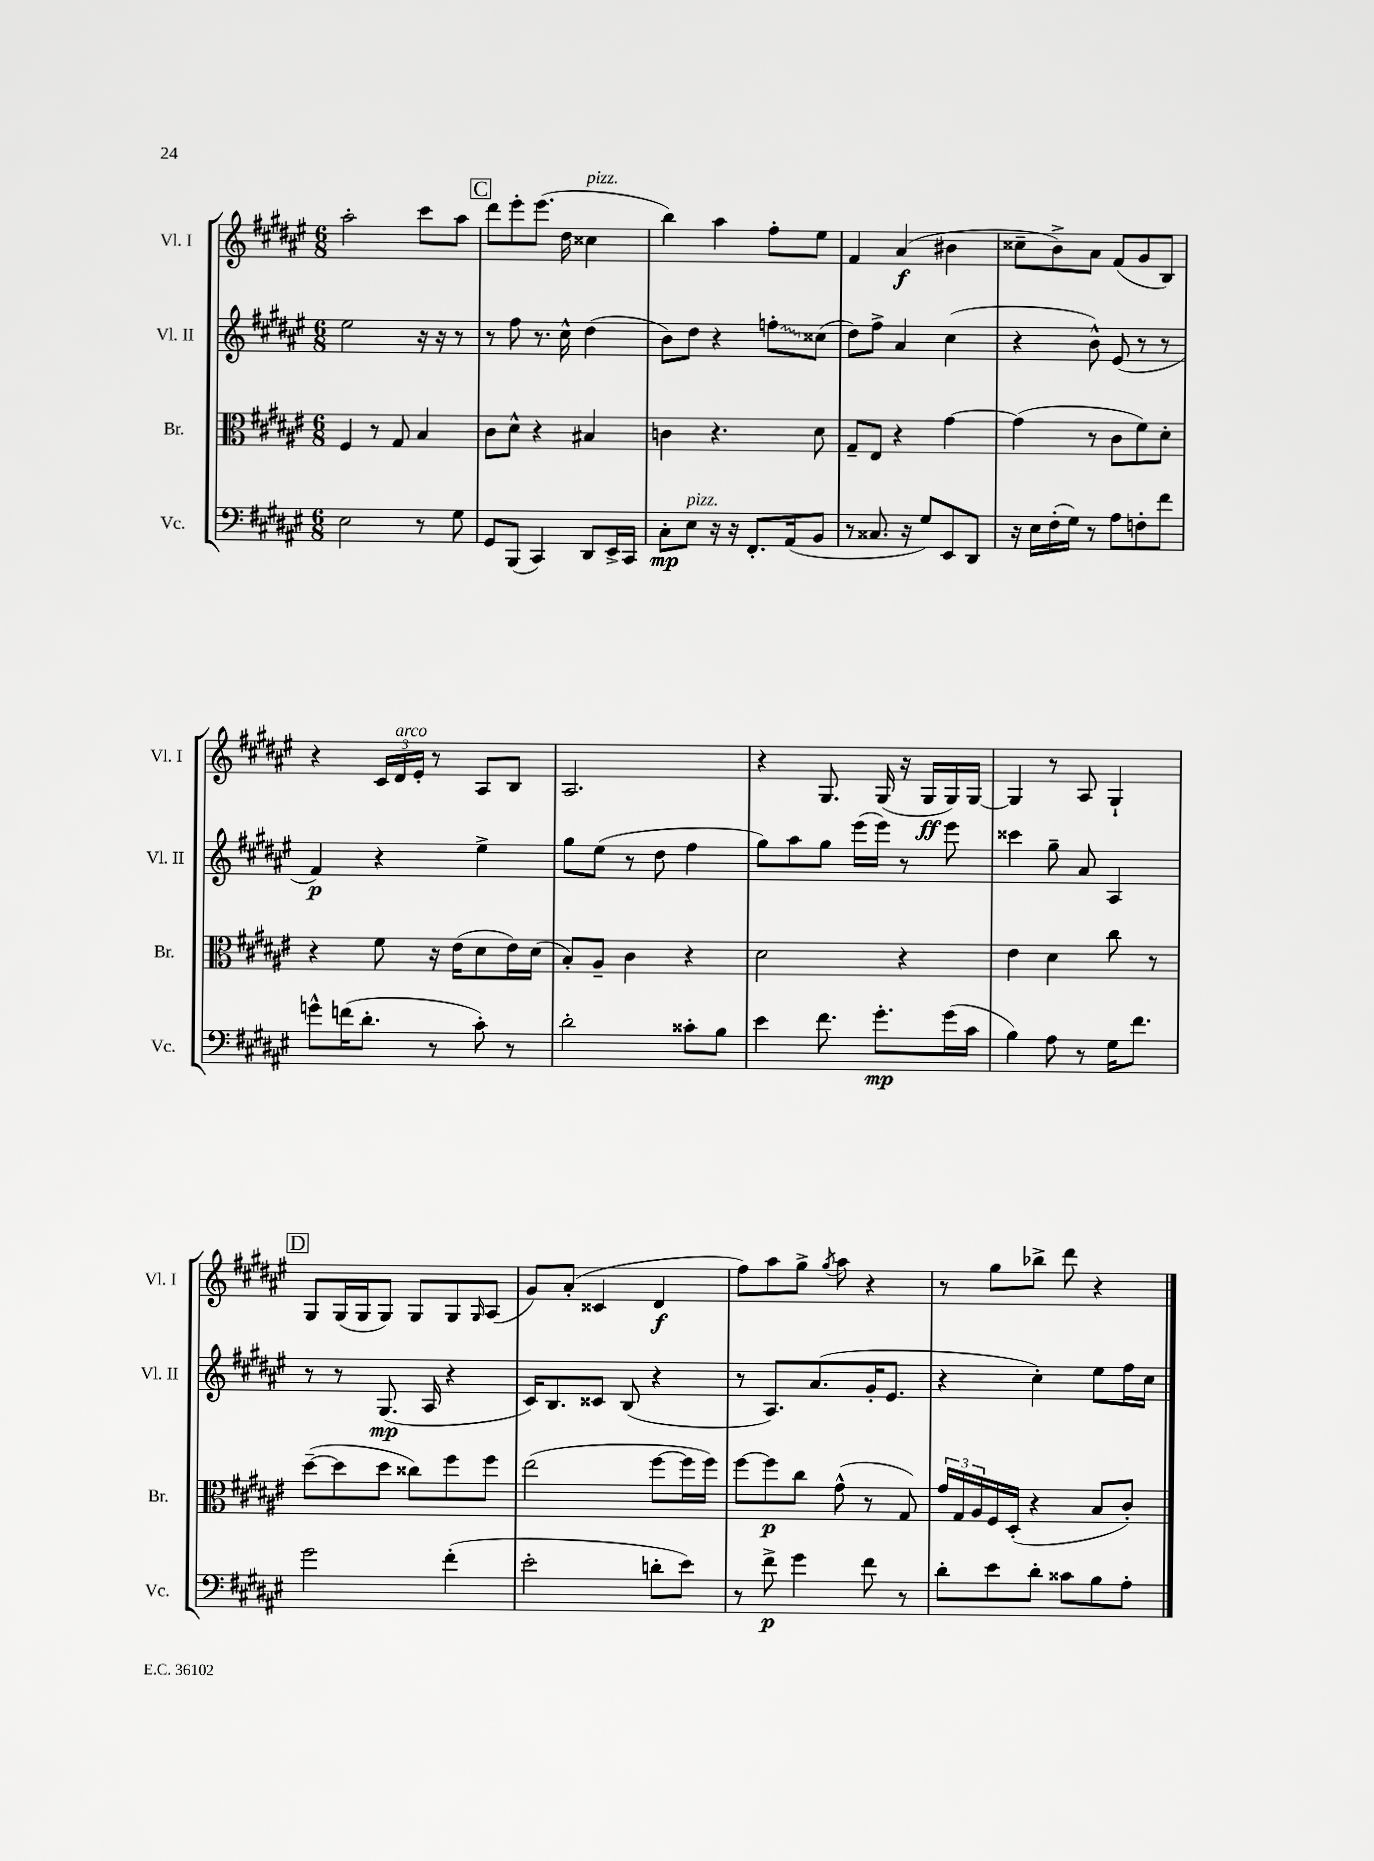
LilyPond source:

<<
\new StaffGroup <<
\new Staff = "s0" \with { instrumentName = "Vl. I" shortInstrumentName = "Vl. I" } {
    \clef treble \key fis \major \numericTimeSignature \time 6/8
    ais''2-. cis'''8 ais''8 |
    \mark \markup { \box "C" } dis'''8 eis'''8-. eis'''8.( dis''16 cisis''4^\markup { \italic "pizz." } |
    b''4) ais''4 fis''8-. eis''8 |
    fis'4 ais'4\f( bis'4 |
    cisis''8-- b'8->) ais'8 fis'8( gis'8 b8) |
    r4 \tuplet 3/2 { cis'16 dis'16^\markup { \italic "arco" } eis'16-. } r8 ais8 b8 |
    ais2. |
    r4 gis8. gis16( r16 gis16\ff gis16) gis16~ |
    gis4 r8 ais8 gis4-! |
    \mark \markup { \box "D" } gis8 gis16( gis16 gis8) gis8 gis8 \grace { gis16 } ais8( |
    gis'8) ais'8-.( cisis'4 dis'4\f |
    fis''8) ais''8 gis''8-> \acciaccatura { gis''8 } ais''8 r4 |
    r8 gis''8 bes''8-> dis'''8 r4 \bar "|." |
}
\new Staff = "s1" \with { instrumentName = "Vl. II" shortInstrumentName = "Vl. II" } {
    \clef treble \key fis \major \numericTimeSignature \time 6/8
    eis''2 r16 r16 r8 |
    \mark \markup { \box "C" } r8 fis''8 r8. cis''16-^ dis''4( |
    b'8) dis''8 r4 \once \override Glissando.style = #'zigzag f''8-.\glissando cisis''8( |
    dis''8) fis''8-> ais'4 cis''4( |
    r4 b'8-^) eis'8( r8 r8 |
    fis'4\p) r4 eis''4-> |
    gis''8 eis''8( r8 dis''8 fis''4 |
    gis''8) ais''8 gis''8 eis'''16( eis'''16) r8 eis'''8 |
    cisis'''4 gis''8-- ais'8 ais4 |
    \mark \markup { \box "D" } r8 r8 gis8.\mp( ais16 r4 |
    cis'16) b8. cisis'8 b8( r4 |
    r8 ais8.) ais'8.( gis'16-. eis'8. |
    r4 cis''4-.) eis''8 fis''16 cis''16 \bar "|." |
}
\new Staff = "s2" \with { instrumentName = "Br." shortInstrumentName = "Br." } {
    \clef alto \key fis \major \numericTimeSignature \time 6/8
    fis4 r8 gis8 b4 |
    \mark \markup { \box "C" } cis'8 dis'8-^ r4 bis4 |
    c'4 r4. dis'8 |
    gis8-- eis8 r4 gis'4~ |
    gis'4( r8 cis'8 fis'8) dis'8-. |
    r4 fis'8 r16 eis'16( dis'8 eis'16) dis'16( |
    b8-.) ais8-- cis'4 r4 |
    dis'2 r4 |
    eis'4 dis'4 cis''8 r8 |
    \mark \markup { \box "D" } dis''8~--( dis''8 dis''8 cisis''8) fis''8 fis''8 |
    eis''2( fis''8~ fis''16 fis''16) |
    fis''8~ fis''8\p cis''8 gis'8-^( r8 gis8) |
    \tuplet 3/2 { gis'16 gis16 ais16 } fis16 dis16-.( r4 b8 cis'8-.) \bar "|." |
}
\new Staff = "s3" \with { instrumentName = "Vc." shortInstrumentName = "Vc." } {
    \clef bass \key fis \major \numericTimeSignature \time 6/8
    eis2 r8 gis8 |
    \mark \markup { \box "C" } gis,8 b,,8( cis,4) dis,8 eis,16-> cis,16 |
    cis8-.\mp eis8^\markup { \italic "pizz." } r16 r16 fis,8.-. ais,16( b,8 |
    r8 cisis8. r16 gis8) eis,8 dis,8 |
    r16 eis16 fis16-.( gis16) r8 ais8 f8-. fis'8 |
    g'8-^ f'16( dis'8.-. r8 cis'8-.) r8 |
    dis'2-. cisis'8-. b8 |
    eis'4 fis'8. gis'8.-.\mp gis'16( cis'16 |
    b4) ais8 r8 gis16 fis'8. |
    \mark \markup { \box "D" } gis'2 fis'4-.( |
    eis'2-. d'8-. eis'8) |
    r8 fis'8->\p gis'4 fis'8 r8 |
    dis'8-. eis'8 dis'8-. cisis'8 b8 ais8-. \bar "|." |
}
>>
>>
\layout { \context { \Score \remove "Bar_number_engraver" } }
